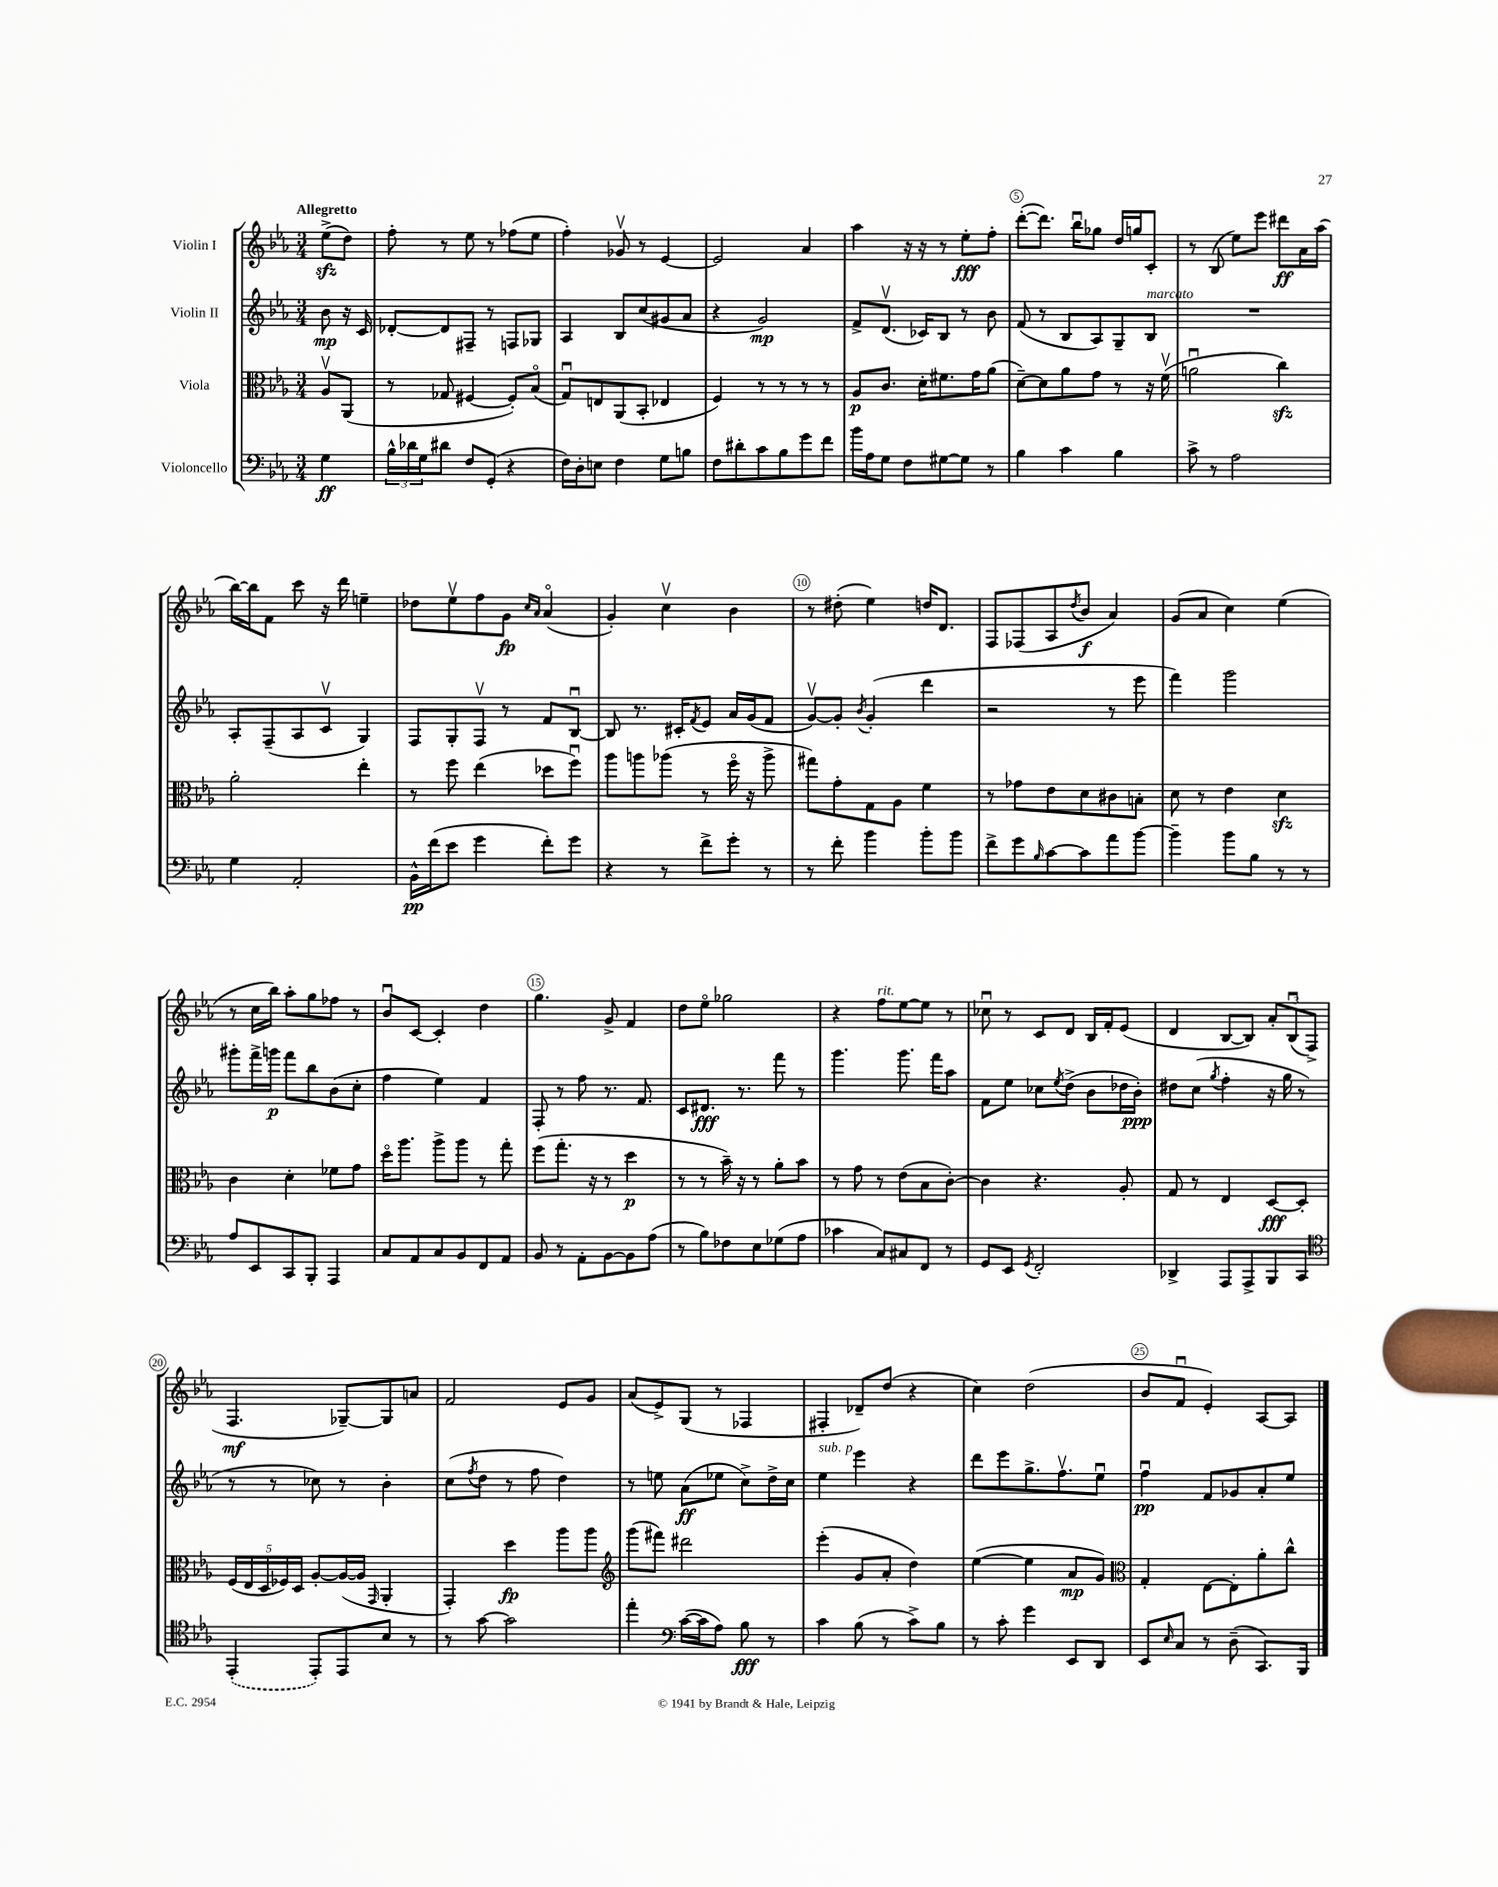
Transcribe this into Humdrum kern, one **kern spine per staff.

**kern	**dynam	**kern	**dynam	**kern	**dynam	**kern	**dynam
*part4	*part4	*part3	*part3	*part2	*part2	*part1	*part1
*staff4	*staff4	*staff3	*staff3	*staff2	*staff2	*staff1	*staff1
*I"Violoncello	*	*I"Viola	*	*I"Violin II	*	*I"Violin I	*
*clefF4	*	*clefC3	*	*clefG2	*	*clefG2	*
*k[b-e-a-]	*	*k[b-e-a-]	*	*k[b-e-a-]	*	*k[b-e-a-]	*
*M3/4	*	*M3/4	*	*M3/4	*	*M3/4	*
=	=	=	=	=	=	=	=
!	!	!	!	!	!	!LO:TX:a:B:t=Allegretto	!
4G\	ff	8A-v/L	.	8b-\	mp	(8ee-zz^\L	.
.	.	(8AA-/J	.	16r	.	8dd\J)	.
.	.	.	.	16c/	.	.	.
=1	=1	=1	=1	=1	=1	=1	=1
24B-^^\LL	.	8r	.	[8d-X'/L	.	8ff'\	.
24d-X\	.	.	.	.	.	.	.
24G\J	.	.	.	.	.	.	.
8d#X\J	.	8G-X/	.	8d-/]	.	8r	.
8F/L	.	[4F#X/	.	8F#X~/J	.	8ee-\	.
(8GG'/J	.	.	.	8r	.	8r	.
4r	.	8F#'/L])	.	8Fn/L	.	(8ff-X\L	.
.	.	(8B-/J	.	8G-X/J	.	8ee-\J	.
=2	=2	=2	=2	=2	=2	=2	=2
16F\LL)	.	8Gu/L)	.	4A-/	.	4ff'\)	.
16D'\J	.	.	.	.	.	.	.
8En\J	.	8En/	.	.	.	.	.
4F\	.	(8AA-/	.	8B-/L	.	8g-Xv/	.
.	.	8BB-'/J	.	(8cc/	.	8r	.
8G\L	.	4E-X/	.	8g#X/	.	[4e-/	.
8Bn\J	.	.	.	8a-/J	.	.	.
=3	=3	=3	=3	=3	=3	=3	=3
8F\L	.	4F/)	.	4r	.	2e-/]	.
8d#X'\	.	.	.	.	.	.	.
8c\	.	8r	.	2g/)	mp	.	.
8B-\	.	8r	.	.	.	.	.
8g\	.	8r	.	.	.	4a-/	.
8f\J	.	8r	.	.	.	.	.
=4	=4	=4	=4	=4	=4	=4	=4
16b-\LL	.	8A-/L	p	8f^/L	.	4aa-\	.
16A-\J	.	.	.	.	.	.	.
8G\J	.	8.c/J	.	(8.dv/J	.	.	.
8F\L	.	.	.	.	.	16r	.
.	.	16d'\KL	.	16c-X/KL)	.	16r	.
[8G#X\	.	8.f#X\	.	8B-/J	.	8r	.
8G#\J]	.	.	.	8r	.	8ee-'\L	fff
.	.	16g\K	.	.	.	.	.
8r	.	(8a-\J	.	8b-\	.	8ff'\J	.
=5	=5	=5	=5	=5	=5	=5	=5
4B-\	.	[8d~\L)	.	(8f/	.	([8ddd'\L	.
.	.	8d\]	.	8r	.	8.ddd\J])	.
4c\	.	8a-\	.	8B-/L	.	.	.
.	.	.	.	.	.	16bb-u\KL	.
.	.	8g\J	.	8A-/)	.	8gg-X\J	.
4B-\	.	8r	.	8G~/	.	16dd/LL	.
.	.	.	.	.	.	16ggn/J	.
!	!	!	!	!LO:TX:a:i:t=marcato	!	!	!
.	.	16r	.	8B-/J	.	8c'/J	.
.	.	(16fv\	.	.	.	.	.
=6	=6	=6	=6	=6	=6	=6	=6
8c^\	.	2anu\	.	2.r	.	8r	.
8r	.	.	.	.	.	(8B-/	.
2A-\	.	.	.	.	.	8ee-\L)	.
.	.	.	.	.	.	8eee-\J	.
.	.	4cczz\)	.	.	.	8ddd#X\L	ff
.	.	.	.	.	.	16a-\L	.
.	.	.	.	.	.	(16aa-\JJ	.
!!LO:LB:g=z
=7	=7	=7	=7	=7	=7	=7	=7
4G\	.	2a-'\	.	8A-'/L	.	[16bb-\LL)	.
.	.	.	.	.	.	16bb-\J]	.
.	.	.	.	(8F~/	.	8f\J	.
2AA-'/	.	.	.	8A-/	.	8ccc\	.
.	.	.	.	8cv/J	.	16r	.
.	.	.	.	.	.	16ddd\	.
.	.	4ee-'\	.	4G/)	.	4een~\	.
=8	=8	=8	=8	=8	=8	=8	=8
16BB-^^\LL	pp	8r	.	8F/L	.	8dd-X\L	.
(16f\J	.	.	.	.	.	.	.
8e-\J	.	8ff\	.	8G'/	.	8ee-v\	.
4g\	.	(4ee-\	.	8Fv/J	.	8ff\	.
.	.	.	.	8r	.	8g\J	fp
.	.	.	.	.	.	16qqcc/LL	.
.	.	.	.	.	.	16qqa-/JJ	.
8f'\L)	.	8dd-X\L	.	8f/L	.	(4a-/	.
8g\J	.	8ffu\J)	.	[8B-u/J	.	.	.
=9	=9	=9	=9	=9	=9	=9	=9
4r	.	8aa-\L	.	8B-/]	.	4g'/)	.
.	.	8aan\	.	8.r	.	.	.
8r	.	(8aa-X\J	.	.	.	4ccv\	.
.	.	.	.	16c#X'/KL	.	.	.
.	.	.	.	8qf/	.	.	.
8f^\L	.	8r	.	8e-/J	.	.	.
8g'\J	.	16ff\	.	16a-/LL	.	4b-\	.
.	.	16r	.	(16g/J	.	.	.
8r	.	8aa-^\	.	8f/J	.	.	.
=10	=10	=10	=10	=10	=10	=10	=10
8r	.	8gg#X\L)	.	[8gv/L)	.	8r	.
8f'\	.	8g'\	.	8g'/J]	.	(8dd#X'\	.
.	.	.	.	8qb-/	.	.	.
4b-\	.	8G\	.	(4g'/	.	4ee-\)	.
.	.	8A-\J	.	.	.	.	.
8b-'\L	.	4f\	.	4ddd\	.	16ddn/KL	.
.	.	.	.	.	.	8.d/J	.
8b-\J	.	.	.	.	.	.	.
=11	=11	=11	=11	=11	=11	=11	=11
8f^\L	.	8r	.	2r	.	8F/L	.
8g\	.	8g-X\L	.	.	.	(8F-X/	.
16qqB-/	.	.	.	.	.	.	.
[8c\	.	8e-\	.	.	.	8A-/	.
.	.	.	.	.	.	8qdd/	.
8c\]	.	8d\	.	.	.	8b-/J	f
8a-\	.	8c#X\	.	8r	.	4a-/)	.
[8b-\J	.	8Bn'\J	.	8eee-\	.	.	.
=12	=12	=12	=12	=12	=12	=12	=12
4b-~\]	.	8d\	.	4fff\)	.	(8g/L	.
.	.	8r	.	.	.	8a-/J	.
8b-\L	.	4e-\	.	2ggg\	.	4cc\)	.
8B-\J	.	.	.	.	.	.	.
8r	.	4dzz\	.	.	.	(4ee-\	.
8r	.	.	.	.	.	.	.
!!LO:LB:g=z
=13	=13	=13	=13	=13	=13	=13	=13
8A-/L	.	4c\	.	8ggg#X'\L	.	8r	.
8EE-/	.	.	.	16fff^\L	.	16cc\LL	.
.	.	.	.	16gggn\JJ	p	16bb-\JJ)	.
8CC/	.	4d'\	.	8fff\L	.	8aa-'\L	.
8BBB-'/J	.	.	.	8bb-\	.	8gg\	.
4AAA-/	.	8f-X\L	.	(8b-\	.	8ff-X\J	.
.	.	8g\J	.	8cc'\J	.	8r	.
=14	=14	=14	=14	=14	=14	=14	=14
8C/L	.	16dd\KL	.	4ff\	.	8b-u/L	.
.	.	8.aa-\J	.	.	.	.	.
8AA-/	.	.	.	.	.	[8c/J	.
8C/	.	8aa-^\L	.	4ee-\)	.	4c'/]	.
8BB-/	.	8aa-\J	.	.	.	.	.
8FF/	.	8r	.	4f/	.	4dd\	.
8AA-/J	.	8gg'\	.	.	.	.	.
=15	=15	=15	=15	=15	=15	=15	=15
8BB-/	.	(8ff\L	.	8F'/	.	4.gg\	.
8r	.	8.gg'\J	.	8r	.	.	.
8AA-'\L	.	.	.	8ff\	.	.	.
.	.	16r	.	.	.	.	.
[8BB-\	.	8r	.	8.r	.	8g^/	.
8BB-\]	.	4dd\	p	.	.	4f/	.
.	.	.	.	8.f/	.	.	.
(8A-\J	.	.	.	.	.	.	.
=16	=16	=16	=16	=16	=16	=16	=16
8r	.	8r	.	8c/L	.	8dd\L	.
8B-\L)	.	8r	.	8.d#X/J	fff	8ee-\J	.
8F-X\	.	16b-~\)	.	.	.	2gg-X\	.
.	.	16r	.	8.r	.	.	.
8E-\	.	8r	.	.	.	.	.
(8G-X\	.	8a-'\L	.	8fff\	.	.	.
8A-\J	.	8b-\J	.	8r	.	.	.
=17	=17	=17	=17	=17	=17	=17	=17
4c-X\	.	8r	.	4.ggg\	.	4r	.
.	.	8g\	.	.	.	.	.
!	!	!	!	!	!	!LO:TX:a:i:t=rit.	!
8C/L)	.	8r	.	.	.	8ff\L	.
8C#X/	.	(8e-\L	.	8.ggg\	.	[8ee-\	.
8FF/J	.	8B-\	.	.	.	8ee-\J]	.
.	.	.	.	16fff\KL	.	.	.
8r	.	[8c'\J)	.	8aa-\J	.	8r	.
=18	=18	=18	=18	=18	=18	=18	=18
8GG/L	.	4c\]	.	8f\L	.	8cc-Xu\	.
8EE-/J	.	.	.	8ee-\J	.	8r	.
8qGG/	.	.	.	.	.	.	.
2FF'/	.	4.r	.	8cc-X\L	.	8c/L	.
.	.	.	.	8qee-/	.	.	.
.	.	.	.	(8dd^\J	.	8d/J	.
.	.	.	.	8b-\L	.	16B-/LL	.
.	.	.	.	.	.	16f'/J	.
.	.	8A-'/	.	16dd-X\L	.	(8e-/J	.
.	.	.	.	16b-'\JJ)	ppp	.	.
=19	=19	=19	=19	=19	=19	=19	=19
4DD-X^/	.	8G/	.	8dd#X\L	.	4d/	.
.	.	8r	.	(8cc\J	.	.	.
.	.	.	.	8qgg/	.	.	.
8AAA-/L	.	4E-/	.	4ff'\	.	[8B-/L	.
8AAA-^/	.	.	.	.	.	8B-/J])	.
8BBB-/	.	[8D/L	fff	16r	.	12a-'/L	.
.	.	.	.	16gg\	.	.	.
.	.	.	.	.	.	(12B-u/	.
8CC/J	.	8D'/J]	.	8r	.	.	.
.	.	.	.	.	.	12F^/J	.
!!LO:LB:g=z
=20	=20	=20	=20	=20	=20	=20	=20
*clefC4	*	*	*	*	*	*	*
(4EE-'/	.	(20F/LL	.	8r	.	4.F/	mf
.	.	20E-/	.	.	.	.	.
.	.	20D/	.	.	.	.	.
.	.	.	.	8r	.	.	.
.	.	20F-X/)	.	.	.	.	.
.	.	20D/JJ	.	.	.	.	.
8EE-'/L)	.	[8A-'/L	.	8cc-X\)	.	.	.
8EE-/	.	(16A-/L_	.	8r	.	[8G-X~/L)	.
.	.	16A-/JJ]	.	.	.	.	.
.	.	16qqGG/	.	.	.	.	.
8B-/J	.	4AA-'/	.	4b-'\	.	8G-/]	.
8r	.	.	.	.	.	8an/J	.
=21	=21	=21	=21	=21	=21	=21	=21
8r	.	4GG'/)	.	(8cc\L	.	2f/	.
.	.	.	.	8qff/	.	.	.
[8g\	.	.	.	8dd\J	.	.	.
2g\]	.	4dd\	fp	8r	.	.	.
.	.	.	.	8ff\	.	.	.
.	.	8aa-\L	.	4dd\)	.	8e-/L	.
.	.	8aa-\J	.	.	.	8g/J	.
=22	=22	=22	=22	=22	=22	=22	=22
*	*	*clefG2	*	*	*	*	*
4ee-'\	.	(8ggg\L	.	8r	.	(8a-/L	.
.	.	8fff#X\J)	.	8een\	.	8e-^/)	.
*clefF4	*	*	*	*	*	*	*
([16c\LL	.	2ddd#X\	.	(8a-\L	ff	(8G/J	.
16c\J]	.	.	.	.	.	.	.
8A-\J)	.	.	.	8ee-X\J	.	8r	.
8B-\	fff	.	.	8cc^\L)	.	4F-X/	.
8r	.	.	.	16dd^\L	.	.	.
.	.	.	.	16cc\JJ	.	.	.
=23	=23	=23	=23	=23	=23	=23	=23
!	!	!	!	!LO:TX:a:i:t=sub. p	!	!	!
4c\	.	(4eee-'\	.	4ee-\	.	4F#X'/	.
(8B-\	.	8g/L	.	4eee-\	.	8d-X~/L)	.
8r	.	8a-'/J	.	.	.	(8dd/J	.
8c^\L)	.	4dd\)	.	4r	.	4r	.
8B-\J	.	.	.	.	.	.	.
=24	=24	=24	=24	=24	=24	=24	=24
8r	.	([4ee-\	.	8ddd\L	.	4cc\)	.
8c'\	.	.	.	8eee-\	.	.	.
4g\	.	4ee-\]	.	8.gg^\	.	(2dd\	.
.	.	.	.	8.ffv\	.	.	.
8EE-/L	.	8a-/L	mp	.	.	.	.
8DD/J	.	8g/J)	.	8ee-u\J	.	.	.
=25	=25	=25	=25	=25	=25	=25	=25
*	*	*clefC3	*	*	*	*	*
8EE-/L	.	4G'/	.	4ffu\	pp	8b-/L	.
16qqE-/	.	.	.	.	.	.	.
8C/J	.	.	.	.	.	8fu/J	.
8r	.	[8E-\L	.	8f/L	.	4e-'/)	.
(8D~\	.	8E-'\]	.	8g-X/	.	.	.
8.CC/L)	.	8a-'\	.	8a-'/	.	[8A-/L	.
.	.	8cc^^\J	.	8ee-/J	.	8A-/J]	.
16BBB-/Jk	.	.	.	.	.	.	.
==	==	==	==	==	==	==	==
*-	*-	*-	*-	*-	*-	*-	*-
